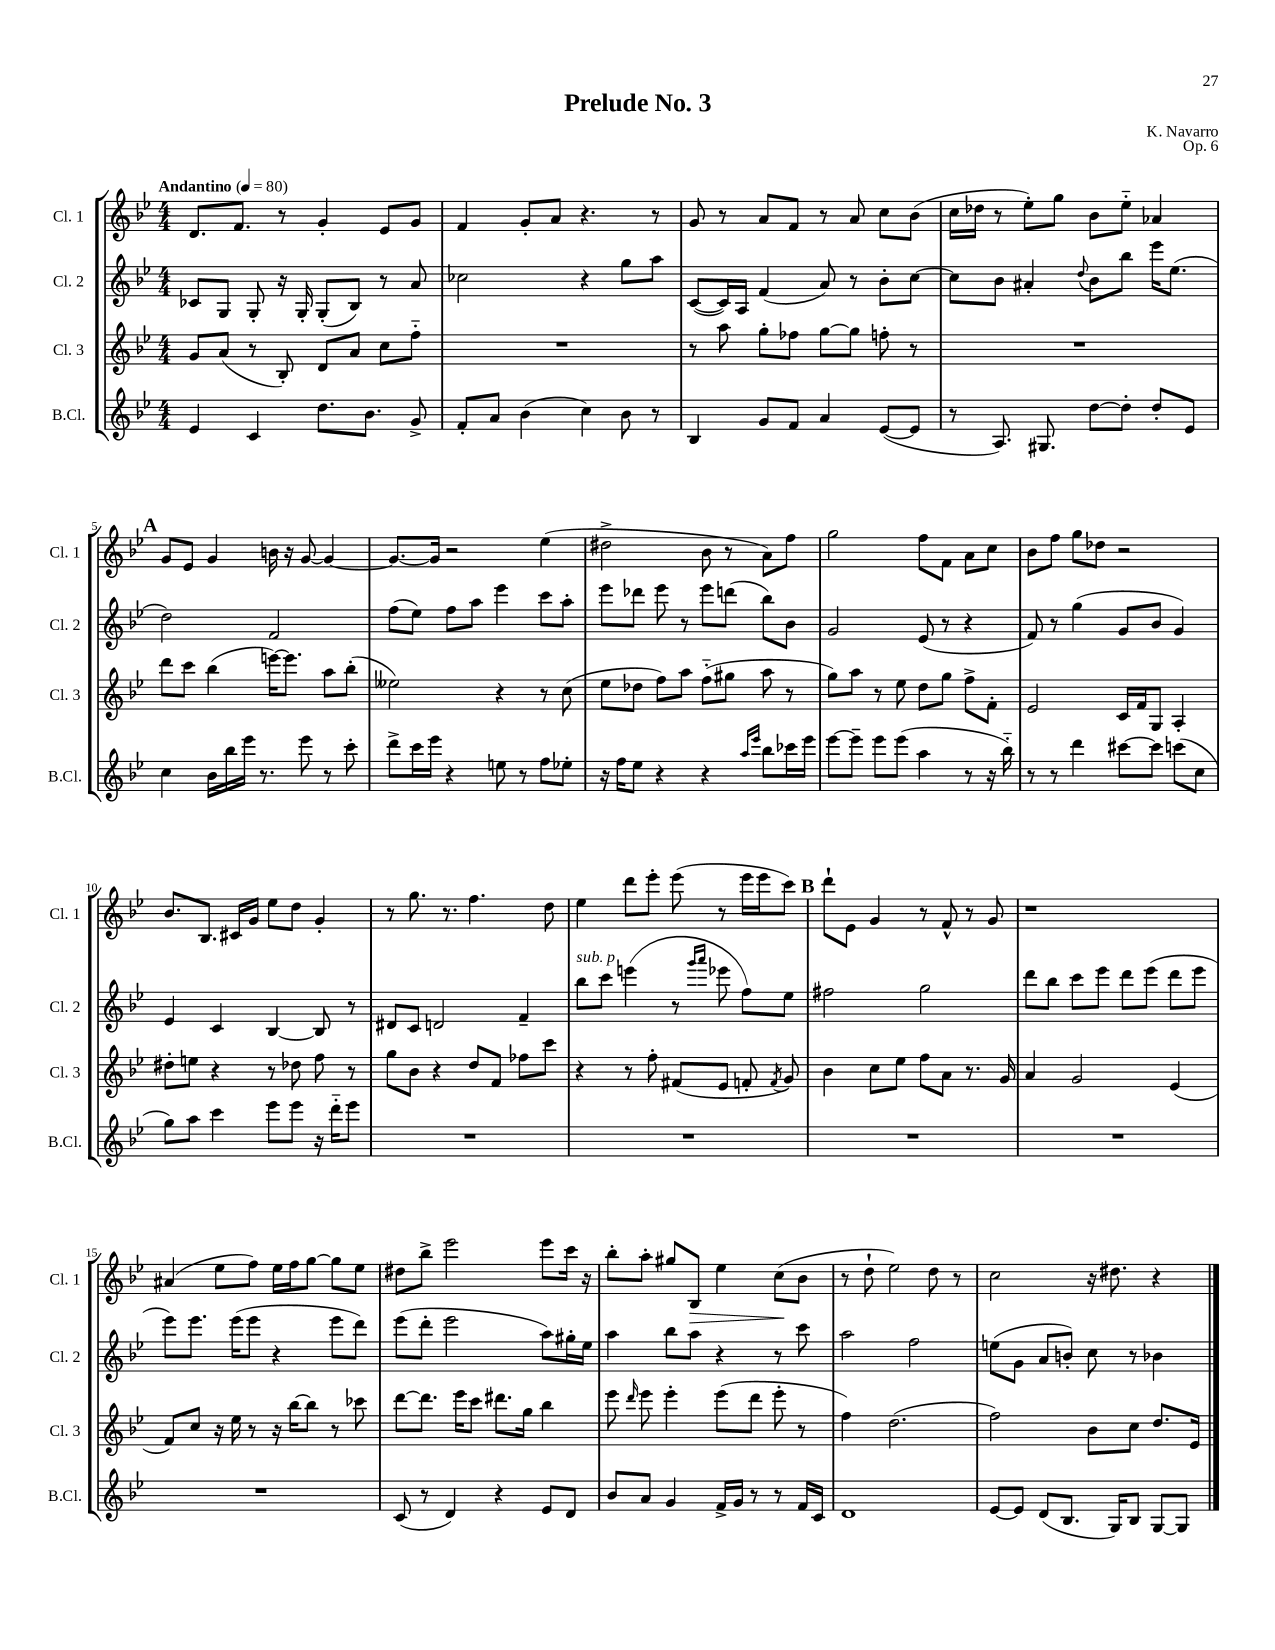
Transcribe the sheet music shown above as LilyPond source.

\header { title = "Prelude No. 3" composer = "K. Navarro" opus = "Op. 6" }
<<
\new StaffGroup <<
\new Staff = "s0" \with { instrumentName = "Cl. 1" shortInstrumentName = "Cl. 1" } {
    \clef treble \key bes \major \numericTimeSignature \time 4/4 \tempo "Andantino" 4 = 80
    \autoBeamOff d'8.[ f'8.] r8 g'4-. ees'8[ g'8] |
    f'4 g'8[-. a'8] r4. r8 |
    g'8 r8 a'8[ f'8] r8 a'8 c''8[ bes'8]( |
    c''16[ des''16] r8 ees''8[-.) g''8] bes'8[ ees''8]-_ aes'4 |
    \mark \markup { \bold "A" } g'8[ ees'8] g'4 b'16 r16 g'8~ g'4~ |
    g'8.[~ g'16] r2 ees''4( |
    dis''2-> bes'8 r8 a'8[) f''8] |
    g''2 f''8[ f'8] a'8[ c''8] |
    bes'8[ f''8] g''8[ des''8] r2 |
    bes'8.[ bes8.] cis'16[ g'16] ees''8[ d''8] g'4-. |
    r8 g''8. r8. f''4. d''8 |
    ees''4 d'''8[ ees'''8]-. ees'''8( r8 ees'''16[ ees'''16 c'''8]) |
    \mark \markup { \bold "B" } d'''8[-! ees'8] g'4 r8 f'8-^ r8 g'8 |
    r1 |
    ais'4( ees''8[ f''8]) ees''16[ f''16 g''8]~ g''8[ ees''8] |
    dis''8[ bes''8]-> ees'''2 ees'''8[ c'''16] r16 |
    bes''8[-. a''8]-. gis''8[ bes8]\> ees''4 c''8[\!( bes'8] |
    r8 d''8-! ees''2) d''8 r8 |
    c''2 r16 dis''8. r4 \bar "|." |
}
\new Staff = "s1" \with { instrumentName = "Cl. 2" shortInstrumentName = "Cl. 2" } {
    \clef treble \key bes \major \numericTimeSignature \time 4/4
    \autoBeamOff ces'8[ g8] g8-. r16 g16-. g8[-.( bes8]) r8 a'8 |
    ces''2 r4 g''8[ a''8] |
    c'8[~( c'16) a16] f'4( a'8) r8 bes'8[-. c''8]~ |
    c''8[ bes'8] ais'4-. \appoggiatura { d''8 } bes'8[ bes''8] ees'''16[ ees''8.]( |
    \mark \markup { \bold "A" } d''2) f'2 |
    f''8[( ees''8]) f''8[ a''8] ees'''4 c'''8[ a''8]-. |
    ees'''8[ des'''8] ees'''8 r8 ees'''8[ d'''8]( bes''8[) bes'8] |
    g'2 ees'8( r8 r4 |
    f'8) r8 g''4( g'8[ bes'8] g'4) |
    ees'4 c'4 bes4~ bes8 r8 |
    dis'8[ c'8] d'2 f'4-- |
    bes''8[^\markup { \italic "sub. p" } c'''8] e'''4( r8 \grace { g'''16[ a'''16] } ees'''8 f''8[) ees''8] |
    \mark \markup { \bold "B" } fis''2 g''2 |
    d'''8[ bes''8] c'''8[ ees'''8] d'''8[ ees'''8]( d'''8[ ees'''8] |
    ees'''8[) ees'''8.] ees'''16[( ees'''8] r4 ees'''8[ d'''8]) |
    ees'''8[( d'''8]-. ees'''2 a''8[) gis''16-. ees''16] |
    a''4 bes''8[ a''8] r4 r8 c'''8 |
    a''2 f''2 |
    e''8[( g'8] a'8[ b'8]-.) c''8 r8 bes'4 \bar "|." |
}
\new Staff = "s2" \with { instrumentName = "Cl. 3" shortInstrumentName = "Cl. 3" } {
    \clef treble \key bes \major \numericTimeSignature \time 4/4
    \autoBeamOff g'8[ a'8]( r8 bes8-.) d'8[ a'8] c''8[ f''8]-_ |
    R1 |
    r8 a''8 g''8[-. fes''8] g''8[~ g''8] f''8-. r8 |
    R1 |
    \mark \markup { \bold "A" } d'''8[ c'''8] bes''4( e'''16[~) e'''8.] a''8[ bes''8]-.( |
    eeses''2) r4 r8 c''8( |
    ees''8[ des''8] f''8[) a''8] f''8[-_( gis''8] a''8 r8 |
    g''8[) a''8] r8 ees''8 d''8[ g''8] f''8[-> f'8]-. |
    ees'2 c'16[ f'16 g8] a4-. |
    dis''8[-. e''8] r4 r8 des''8 f''8 r8 |
    g''8[ bes'8] r4 d''8[ f'8] fes''8[ c'''8] |
    r4 r8 f''8-. fis'8[( ees'8] f'8-. \acciaccatura { f'8 } g'8) |
    \mark \markup { \bold "B" } bes'4 c''8[ ees''8] f''8[ a'8] r8. g'16 |
    a'4 g'2 ees'4( |
    f'8[) c''8] r16 ees''16 r8 r16 bes''16[~ bes''8] r8 ces'''8 |
    d'''8[~ d'''8.] ees'''16[ c'''8] dis'''8.[ g''16] bes''4 |
    ees'''8 \grace { d'''16 } ees'''8 ees'''4-. ees'''8[( d'''8] ees'''8-. r8 |
    f''4) d''2.( |
    f''2) bes'8[ c''8] d''8.[ ees'16] \bar "|." |
}
\new Staff = "s3" \with { instrumentName = "B.Cl." shortInstrumentName = "B.Cl." } {
    \clef treble \key bes \major \numericTimeSignature \time 4/4
    \autoBeamOff ees'4 c'4 d''8.[ bes'8.] g'8-> |
    f'8[-. a'8] bes'4( c''4) bes'8 r8 |
    bes4 g'8[ f'8] a'4 ees'8[~( ees'8] |
    r8 a8.) gis8. d''8[~ d''8]-. d''8[-. ees'8] |
    \mark \markup { \bold "A" } c''4 bes'16[ bes''16 ees'''16] r8. ees'''8 r8 c'''8-. |
    d'''8[-> c'''16 ees'''16] r4 e''8 r8 f''8[ ees''8]-. |
    r16 f''16[ ees''8] r4 r4 \grace { a''16[ ees'''16] } bes''8[ ces'''16 ees'''16] |
    ees'''8[~ ees'''8]-- ees'''8[ ees'''8]( a''4 r8 r16 bes''16-_) |
    r8 r8 d'''4 cis'''8[~ cis'''8] c'''8[( c''8] |
    g''8[) a''8] c'''4 ees'''8[ ees'''8] r16 d'''16[-_ ees'''8] |
    R1 |
    R1 |
    \mark \markup { \bold "B" } R1 |
    R1 |
    R1 |
    c'8( r8 d'4) r4 ees'8[ d'8] |
    bes'8[ a'8] g'4 f'16[-> g'16] r8 r8 f'16[ c'16] |
    d'1 |
    ees'8[~ ees'8] d'8[( bes8.] g16[) bes8] g8[~ g8] \bar "|." |
}
>>
>>
